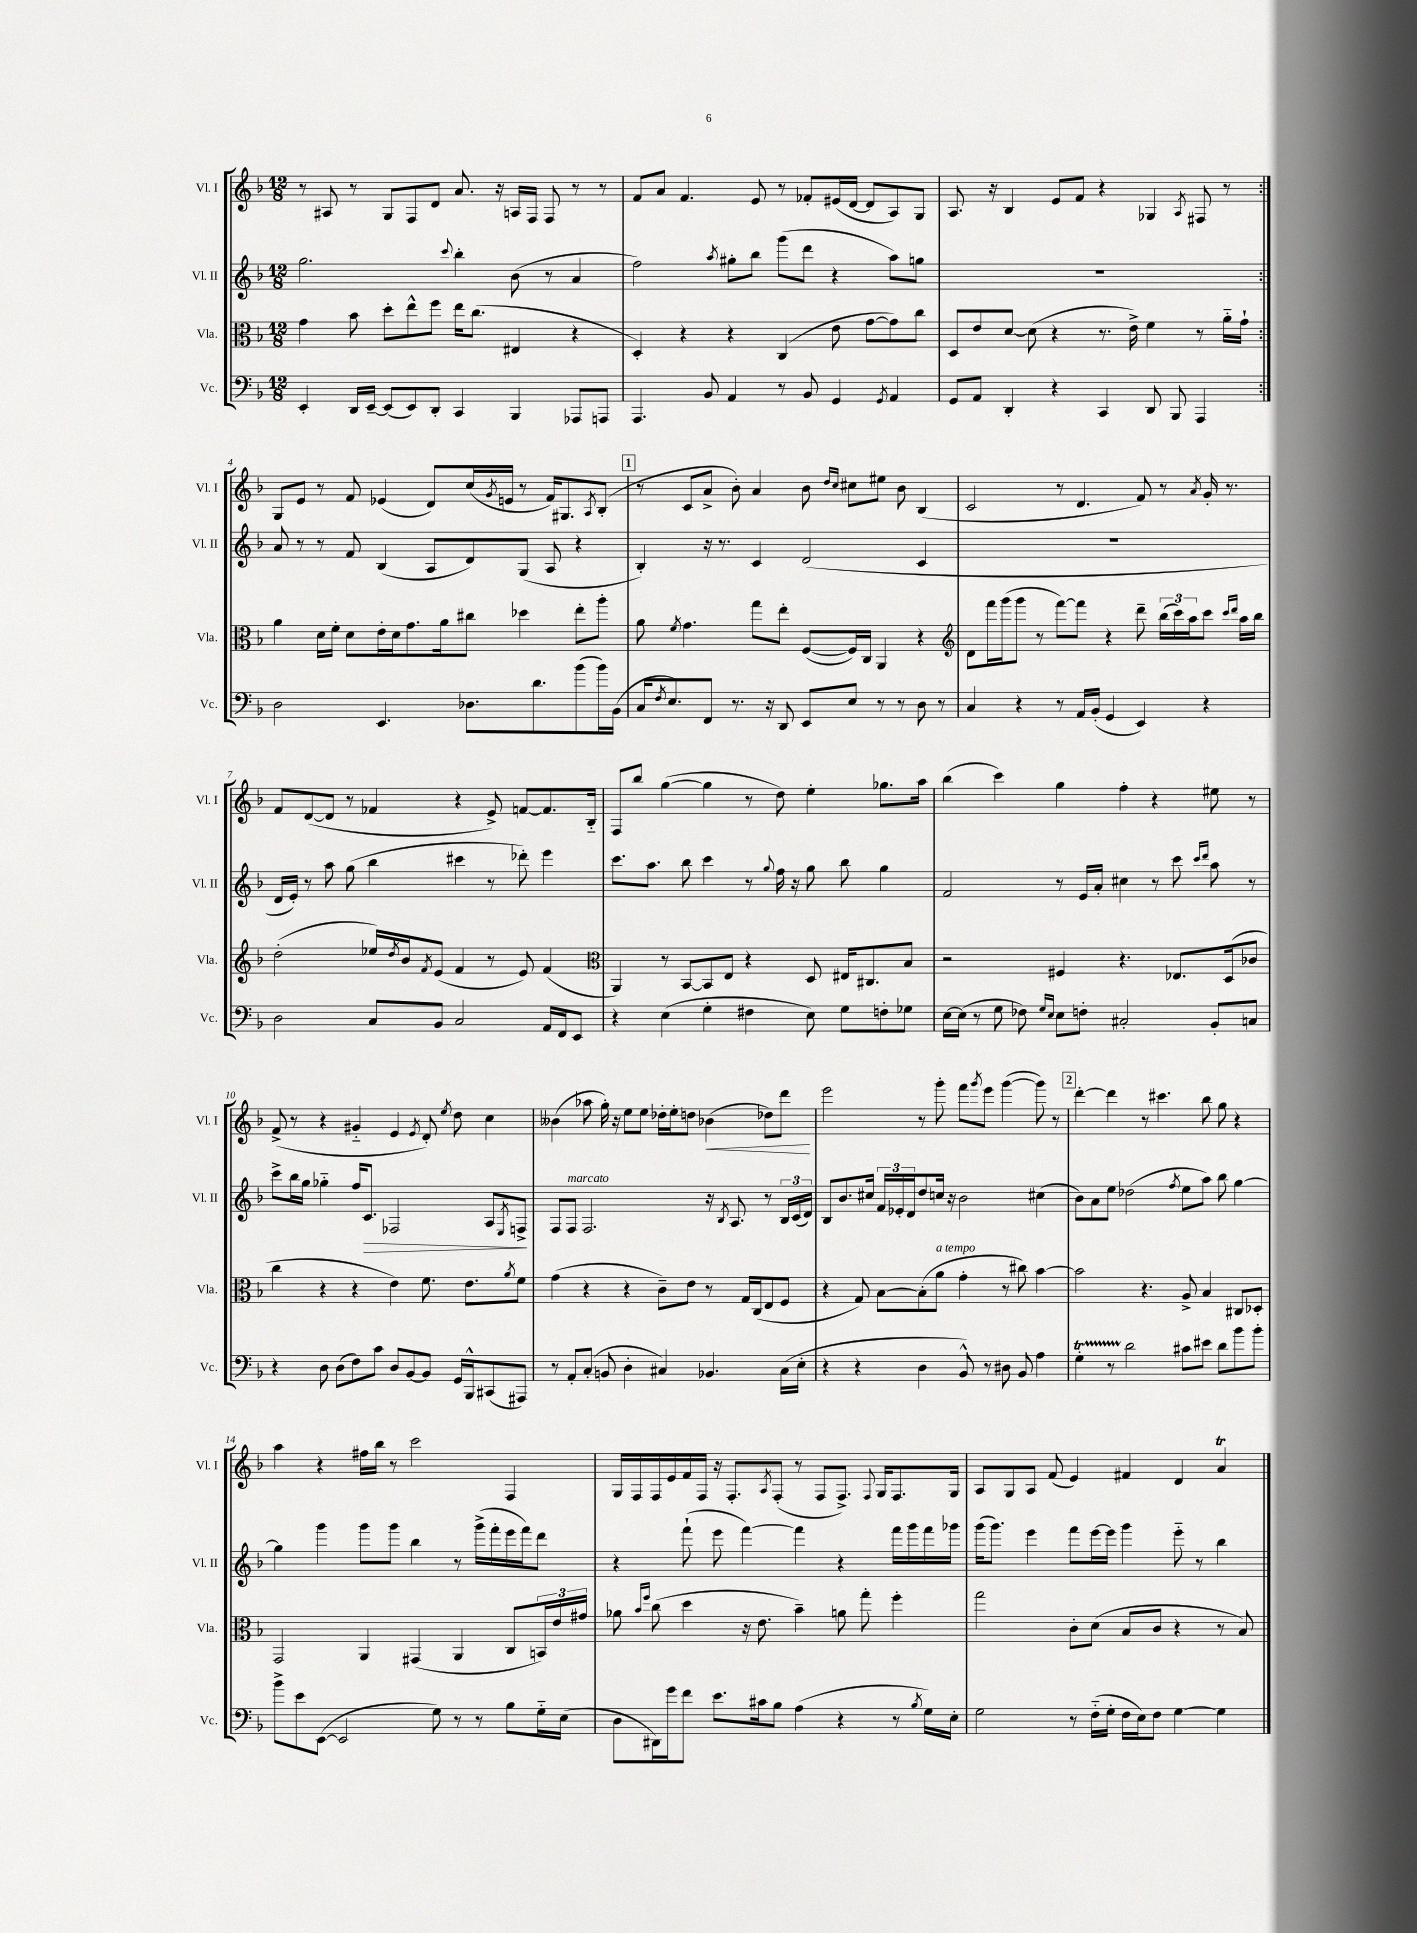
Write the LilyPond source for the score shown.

<<
\new StaffGroup <<
\new Staff = "s0" \with { instrumentName = "Vl. I" shortInstrumentName = "Vl. I" } {
    \clef treble \key f \major \numericTimeSignature \time 12/8
    \repeat volta 2 { r8 ais8 r8 g8 f8 d'8 a'8. r16 a16 f16 f8 r8 r8 |
    f'8 a'8 f'4. e'8 r8 fes'8-. eis'16( d'16~ d'8 a8) g8 |
    a8. r16 bes4 e'8 f'8 r4 ges4 \acciaccatura { a8 } fis8 r8 | }
    g8 e'8 r8 f'8 ees'4( d'8) c''16( \acciaccatura { g'8 } e'16 r8 f'16) gis8. \acciaccatura { a8 } bes8-.( |
    \mark \markup { \box "1" } r8 c'8 a'8-> bes'8-.) a'4 bes'8 \grace { d''16 c''16 } cis''8 eis''8 bes'8 bes4( |
    c'2 r8 d'4. f'8) r8 \acciaccatura { a'8 } g'16-. r8. |
    f'8 d'8~( d'8 r8 fes'4 r4 e'8->) f'8~ f'8. bes16-_ |
    f8 bes''8 g''4~( g''4 r8 d''8) e''4-. ges''8. a''16 |
    bes''4( c'''4) g''4 f''4-. r4 eis''8 r8 |
    f'8->( r8 r4 gis'4-_ e'4 \acciaccatura { e'8 } d'8-.) \acciaccatura { e''8 } d''8 c''4 |
    beses'4( aes''8 g''16-.) r16 e''8 e''8 des''16-. e''16-. d''8 bes'4\<( des''8) d'''8\! |
    e'''2 r8 g'''8-. f'''8 \acciaccatura { g'''8 } e'''8 g'''4~( g'''8) r8 |
    \mark \markup { \box "2" } d'''4~-. d'''4 r8 cis'''4. bes''8 g''8 r4 |
    a''4 r4 fis''16 bes''16 r8 c'''2 f4 |
    g16 f16 f16 e'16 f'16 f16 r16 f8.-. \acciaccatura { a8 } f8-.( r8 f8 f8.->) \appoggiatura { f8 } g16 f8. g16 |
    a8 g8 a8 f'8( e'4) fis'4 d'4 a'4\trill \bar "|." |
}
\new Staff = "s1" \with { instrumentName = "Vl. II" shortInstrumentName = "Vl. II" } {
    \clef treble \key f \major \numericTimeSignature \time 12/8
    \repeat volta 2 { g''2. \appoggiatura { c'''8 } bes''4-. bes'8( r8 a'4 |
    f''2) \acciaccatura { a''8 } gis''8-. bes''8 g'''8( d'''8 r4 a''8) g''8 |
    R1. | }
    a'8 r8 r8 f'8 bes4( a8 d'8) g8( a8 r4 |
    \mark \markup { \box "1" } bes4-.) r16 r8. c'4 d'2( c'4 |
    R1. |
    d'16 e'16-.) r8 a''8 g''8( bes''4 cis'''4 r8 des'''8-.) e'''4 |
    c'''8. a''8. bes''8 c'''4 r8 \appoggiatura { g''8 } f''16 r16 g''8 bes''8 g''4 |
    f'2 r8 e'16 a'16-. cis''4 r8 c'''8 \grace { c'''16 d'''16 } a''8 r8 |
    c'''8-> bes''16 g''16 ges''4-_ f''16 c'8.\> fes2 a8 \acciaccatura { e8 } f8->\! |
    f8 f8^\markup { \italic "marcato" } f2. r16 \acciaccatura { bes8 } a8. r8 \tuplet 3/2 { bes16 c'16( d'16) } |
    bes8 bes'8. cis''16 \tuplet 3/2 { f'16 ees'16-. d'16 } d''8 c''16 r16 bes'2 cis''4( |
    \mark \markup { \box "2" } bes'8) a'8 e''8 des''2( \acciaccatura { f''8 } e''8 a''8) bes''8 g''4~ |
    g''4 g'''4 g'''8 g'''8 bes''4 r8 g'''16->( f'''16-. e'''16 f'''16) d'''8 |
    r4 f'''8-!( e'''8 f'''4~) f'''4 r4 f'''16 g'''16 f'''16 ges'''16 |
    g'''16( g'''8.) e'''4 f'''8 e'''16~ e'''16 g'''4 e'''8-_ r8 bes''4 \bar "|." |
}
\new Staff = "s2" \with { instrumentName = "Vla." shortInstrumentName = "Vla." } {
    \clef alto \key f \major \numericTimeSignature \time 12/8
    \repeat volta 2 { g'4 bes'8 d''8-. e''8-^ f''8 e''16 c''8.( eis4 r4 |
    d4-.) r4 r4 c4( e'8 g'8~ g'8) c''8 |
    d8 e'8 d'8~ d'8( r4 r8. e'16->) f'4 r8 a'16-_ g'16-! | }
    a'4 d'16 f'16-. d'8 e'16-. d'16 g'8. a'16 cis''8 des''4 e''8-. a''8-. |
    \mark \markup { \box "1" } a'8 \acciaccatura { f'8 } g'4. g''8 e''8-. f8~( f16) c16 a,4 r4 |
    \clef treble d'8 f'''16 g'''16( g'''8 r8 f'''8~) f'''8 r4 d'''8-- \tuplet 3/2 { bes''16( c'''16) a''16 } c'''8 \grace { c'''16 d'''16 } a''16 bes''16 |
    d''2-.( ees''16) \acciaccatura { d''8 } bes'16 \acciaccatura { f'8 } e'8( f'4 r8 e'8) f'4( |
    \clef alto a,4) r8 bes,8~ bes,8 e8 r4 d8 eis16 cis8. bes8 |
    r2 fis4 r4. ees8. d16( ces'8 |
    c''4 r4 r4 e'4) f'8. e'8. \acciaccatura { a'8 } f'8 |
    g'4( r4 r4 c'8--) e'8 r8 g16 c16( e8 f8 |
    r4 g8) bes8~ bes8-.( a'8^\markup { \italic "a tempo" } g'4-. r8 cis''8) bes'4~ |
    \mark \markup { \box "2" } bes'2 r4. a8-> bes4 cis8 des8-. |
    g,2 a,4 gis,4( a,4 c8 \tuplet 3/2 { b,16) e'16 gis'16 } |
    aes'8 \grace { bes'16 f''16 } c''8( d''4 r16 e'8. bes'4--) a'8 g''8-. f''4-. |
    g''2 c'8-. d'8( bes8 c'8 r4 r8 bes8) \bar "|." |
}
\new Staff = "s3" \with { instrumentName = "Vc." shortInstrumentName = "Vc." } {
    \clef bass \key f \major \numericTimeSignature \time 12/8
    \repeat volta 2 { e,4-. d,16 e,16~-- e,8( e,8) d,8-. c,4 bes,,4 aes,,8 a,,8 |
    a,,4. bes,8 a,4 r8 bes,8 g,4 \acciaccatura { g,8 } a,4 |
    g,8 a,8 d,4-. r4 c,4 d,8 bes,,8 a,,4 | }
    d2 e,4. des8. d'8. bes'8( bes'16) bes,16( |
    \mark \markup { \box "1" } c16 \acciaccatura { f8 } e8.) f,8 r8. r16 d,8 e,8 e8 r8 r8 d8 r8 |
    c4 r4 r8 a,16 bes,16-.( g,4 e,4) r4 |
    d2 c8 bes,8 c2 a,16 f,16 e,8 |
    r4 e4( g4-. fis4 e8) g8 f8-. ges8 |
    e16~ e16( r8 g8 fes8) \grace { g16 e16 } e8 f8-. cis2-. bes,8-. c8 |
    r4 d8 d8( f8) c'8 d8 bes,8~ bes,8 g,16 bes,,16-^ cis,8( ais,,8) |
    r8 a,8-. c8-.( b,8 d4-. cis4) bes,4. cis16( e16-. |
    r4 r4 d4 bes,8-^) r8 dis8 bes,8 a4 |
    \mark \markup { \box "2" } g4-.\startTrillSpan r8 d'2\stopTrillSpan cis'8 eis'8 d'8 bes'8 bes'8-. |
    bes'8-> e'8 e,8~( e,2 g8) r8 r8 bes8 g16-_ e16( |
    d8 dis,16) g'16 f'8 e'8. cis'16 bes8 a4( r4 r8 \acciaccatura { bes8 } g16) e16-. |
    g2 r8 f16-_( g16-. f16 e16) f8 g4~ g4 \bar "|." |
}
>>
>>
